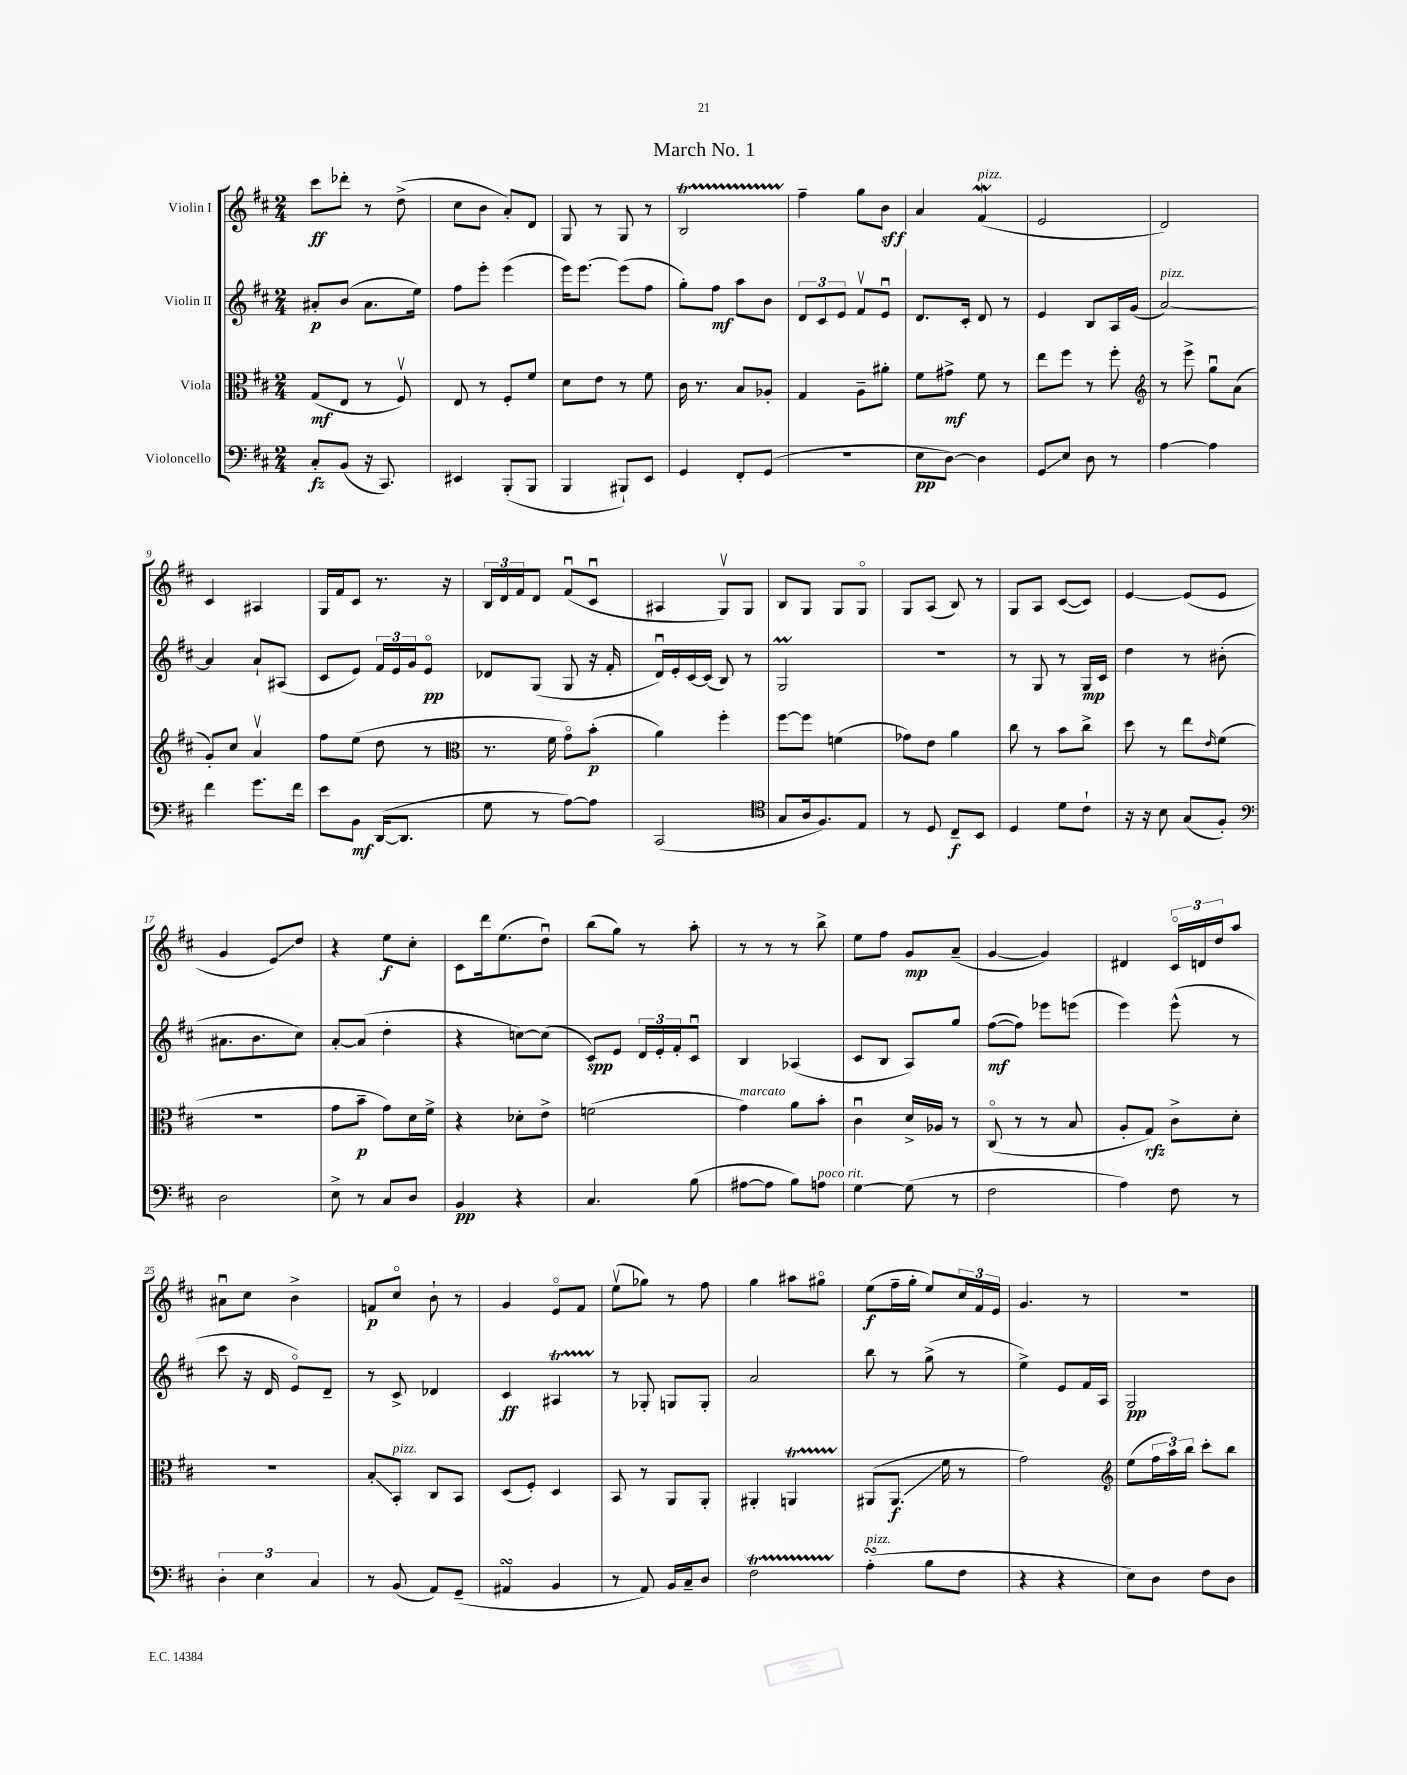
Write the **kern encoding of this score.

**kern	**kern	**kern	**kern
*staff4	*staff3	*staff2	*staff1
*clefF4	*clefC3	*clefG2	*clefG2
*k[f#c#]	*k[f#c#]	*k[f#c#]	*k[f#c#]
*M2/4	*M2/4	*M2/4	*M2/4
8C#'/L	(8G/L	8a#'/L	8ccc#\L
(8BB/J	8E/J	(8b/J	8ddd-'\J
16r	8r	8.a#\L	8r
8.CC#/)	.	.	.
.	8F#v/)	.	(8dd^\
.	.	16ee\Jk)	.
=	=	=	=
4EE#/	8E/	8ff#\L	8cc#\L
.	8r	8eee'\J	8b\J
(8BBB'/L	8F#'/L	(4eee\	8a'/L)
8BBB/J	8f#/J	.	8d/J
=	=	=	=
4BBB/	8d\L	16eee\LK)	8G/
.	.	[8.eee\J	.
.	8e\J	.	8r
8BBB#`/L)	8r	(8eee\]L	8G/
8EE/J	8f#\	8ff#\J	8r
=	=	=	=
4GG/	16c#\	8gg'\L)	2B/
.	8.r	.	.
.	.	8ff#\J	.
8FF#'/L	8B/L	8aa\L	.
(8GG/J	8A-'/J	8b\J	.
=	=	=	=
2r	4G/	12d/L	4ff#~\
.	.	12c#/	.
.	.	12e/J	.
.	8A~\L	8f#v/L	8gg\L
.	8a#'\J	8eu/J	8b\J
=	=	=	=
8E\L	8f#\L	8.d/L	4a/
[8D\J)	8g#^\J	.	.
.	.	16c#'/Jk	.
4D\]	8f#\	8d/	(4f#/
.	8r	8r	.
=	=	=	=
8GG/L	8ee\L	4e/	2e/
8E/J	8ff#\J	.	.
8D\	8r	8B/L	.
8r	8ff#'\	16A/L	.
.	.	(16g/JJ	.
=	=	=	=
*	*clefG2	*	*
[4A\	8r	[2a/)	2d/)
.	8eee^\	.	.
4A\]	8ggu\L	.	.
.	(8a\J	.	.
=	=	=	=
4f#\	8g'/L)	4a/]	4c#/
.	8cc#/J	.	.
8.g\L	4av/	8a`/L	4A#/
.	.	(8A#/J	.
16f#\Jk	.	.	.
=	=	=	=
8e\L	8ff#\L	8c#/L	16G/LL
.	.	.	16f#/J
8BB\J	(8ee\J	8e/J)	8c#/J
([16DD/LK	8dd\	24f#/LL	8.r
.	.	24e/	.
8.DD/]J	.	.	.
.	.	24g/J	.
.	8r	8eo/J	.
.	.	.	16r
=	=	=	=
*	*clefC3	*	*
8G\	8.r	8d-/L	24B/LL
.	.	.	24d/
.	.	.	24f#/J
8r	.	(8G/J	8d/J
.	16f#\	.	.
[8A\L)	8go\L)	8G/	(8f#u/L
8A\]J	(8b'\J	16r	8c#u/J
.	.	16f#'/	.
=	=	=	=
(2CC#/	4a\)	16du/LL)	4A#/
.	.	16e'/	.
.	.	[16c#/	.
.	.	(16c#/]JJ	.
.	4ff#'\	8B/)	8Gv/L)
.	.	8r	8G/J
=	=	=	=
*clefC4	*	*	*
8G/L	[8ff#\L	2G/	8B/L
16A/k	8ff#\]J	.	8G/J
8.F#/)	.	.	.
.	(4f\	.	8G/L
8E/J	.	.	8Go/J
=	=	=	=
8r	8g-\L)	2r	8G/L
8D/	8e\J	.	(8A/J
8C#~/L	4a\	.	8B/)
8BB/J	.	.	8r
=	=	=	=
4D/	8cc#\	8r	8G/L
.	8r	8G/	8A/J
8d\L	8b\L	8r	([8c#/L
8c#`\J	8cc#^\J	16G/LL	8c#/]J)
.	.	16c#/JJ	.
=	=	=	=
16r	8dd\	4dd\	[4e/
16r	.	.	.
8B\	8r	.	.
(8G/L	8ee\L	8r	(8e/]L
.	16qqe/	.	.
8F#'/J)	(8f#\J	(8b#'\	8e/J
=	=	=	=
*clefF4	*	*	*
2D\	2r	8.a#\L	4g/
.	.	8.b\	.
.	.	.	8e/L)
.	.	8cc#\J)	8dd/J
=	=	=	=
8E^\	8g\L	[8a'/L	4r
8r	8b~\J	(8a/]J	.
8C#/L	8g\L)	4dd'\	8ee\L
8D/J	16d\L	.	8cc#'\J
.	16f#^\JJ	.	.
=	=	=	=
4BB/	4r	4r	8c#\L
.	.	.	16ddd\k
.	.	.	(8.ee\
4r	8d-'\L	[8cc\L)	.
.	8e^\J	(8cc\]J	8ddu\J)
=	=	=	=
4.C#/	(2f\	8c#/L)	(8bb\L
.	.	8e/J	8gg\J)
.	.	24d/LL	8r
.	.	24e'/	.
.	.	24f#'/J	.
(8B\	.	8c#u/J	8aa'\
=	=	=	=
[8A#\L	4g\)	4B/	8r
8A#\]J	.	.	8r
8B\L)	8a\L	(4A-/	8r
8A\J	8b'\J	.	8bb^\
=	=	=	=
[4G\	4c#u\	8c#/L	8ee\L
.	.	8B/J	8ff#\J
(8G\]	16d^/LL	8A/L)	8g/L
.	16A-/JJ	.	.
8r	8r	8gg/J	(8a~/J
=	=	=	=
2F#\	(8C#o/	([8ff#\L	[4g/
.	8r	8ff#\]J)	.
.	8r	8eee-\L	4g/])
.	8B/	(8eee\J	.
=	=	=	=
4A\)	8A'/L	4eee\)	4d#/
.	8G/J)	.	.
8F#\	8c#^\L	(8eee^^\	24c#o/LL
.	.	.	24d/
.	.	.	24dd/J
8r	8d'\J	8r	8aa/J
=	=	=	=
6D'\	2r	8ccc#\	8a#u\L
.	.	16r	8cc#\J
6E\	.	.	.
.	.	16d/	.
.	.	8eo/L)	4b^\
6C#/	.	.	.
.	.	8d~/J	.
=	=	=	=
8r	8B'/L	8r	8f/L
(8BB/	8BB'/J	8c#^/	8cc#o/J
8AA/L)	8C#/L	4d-/	8b`\
(8GG~/J	8BB/J	.	8r
=	=	=	=
4AA#/	(8D/L	4c#/	4g/
.	8F#'/J)	.	.
4BB/	4D/	4A#/	8eo/L
.	.	.	8f#/J
=	=	=	=
8r	8BB/	8r	(8eev\L
8AA/)	8r	8G-'/	8gg-\J)
16BB/LL	8AA/L	8G/L	8r
16C#~/J	.	.	.
8D/J	8AA'/J	8G'/J	8ff#\
=	=	=	=
2F#\	4AA#'/	2a/	4gg\
.	4AA/	.	8aa#\L
.	.	.	8gg#o\J
=	=	=	=
(4A'\	(8AA#/L	8bb\	(8ee\L
.	8.AA#/J	8r	16ff#~\L
.	.	.	16gg'\JJ
8B\L	.	(8gg^\	8ee/L)
.	16f#\	.	.
8F#\J	8r	8r	24cc#/L
.	.	.	24f#/
.	.	.	24e/JJ
=	=	=	=
4r	2g\)	4ee^\)	4.g/
4r	.	8e/L	.
.	.	16f#/L	8r
.	.	16A/JJ	.
=	=	=	=
*	*clefG2	*	*
8E\L)	(8ee\L	2G/	2r
8D\J	24ff#\L	.	.
.	24aa\)	.	.
.	24bb\JJ	.	.
8F#\L	8ccc#'\L	.	.
8D\J	8bb\J	.	.
==	==	==	==
*-	*-	*-	*-
